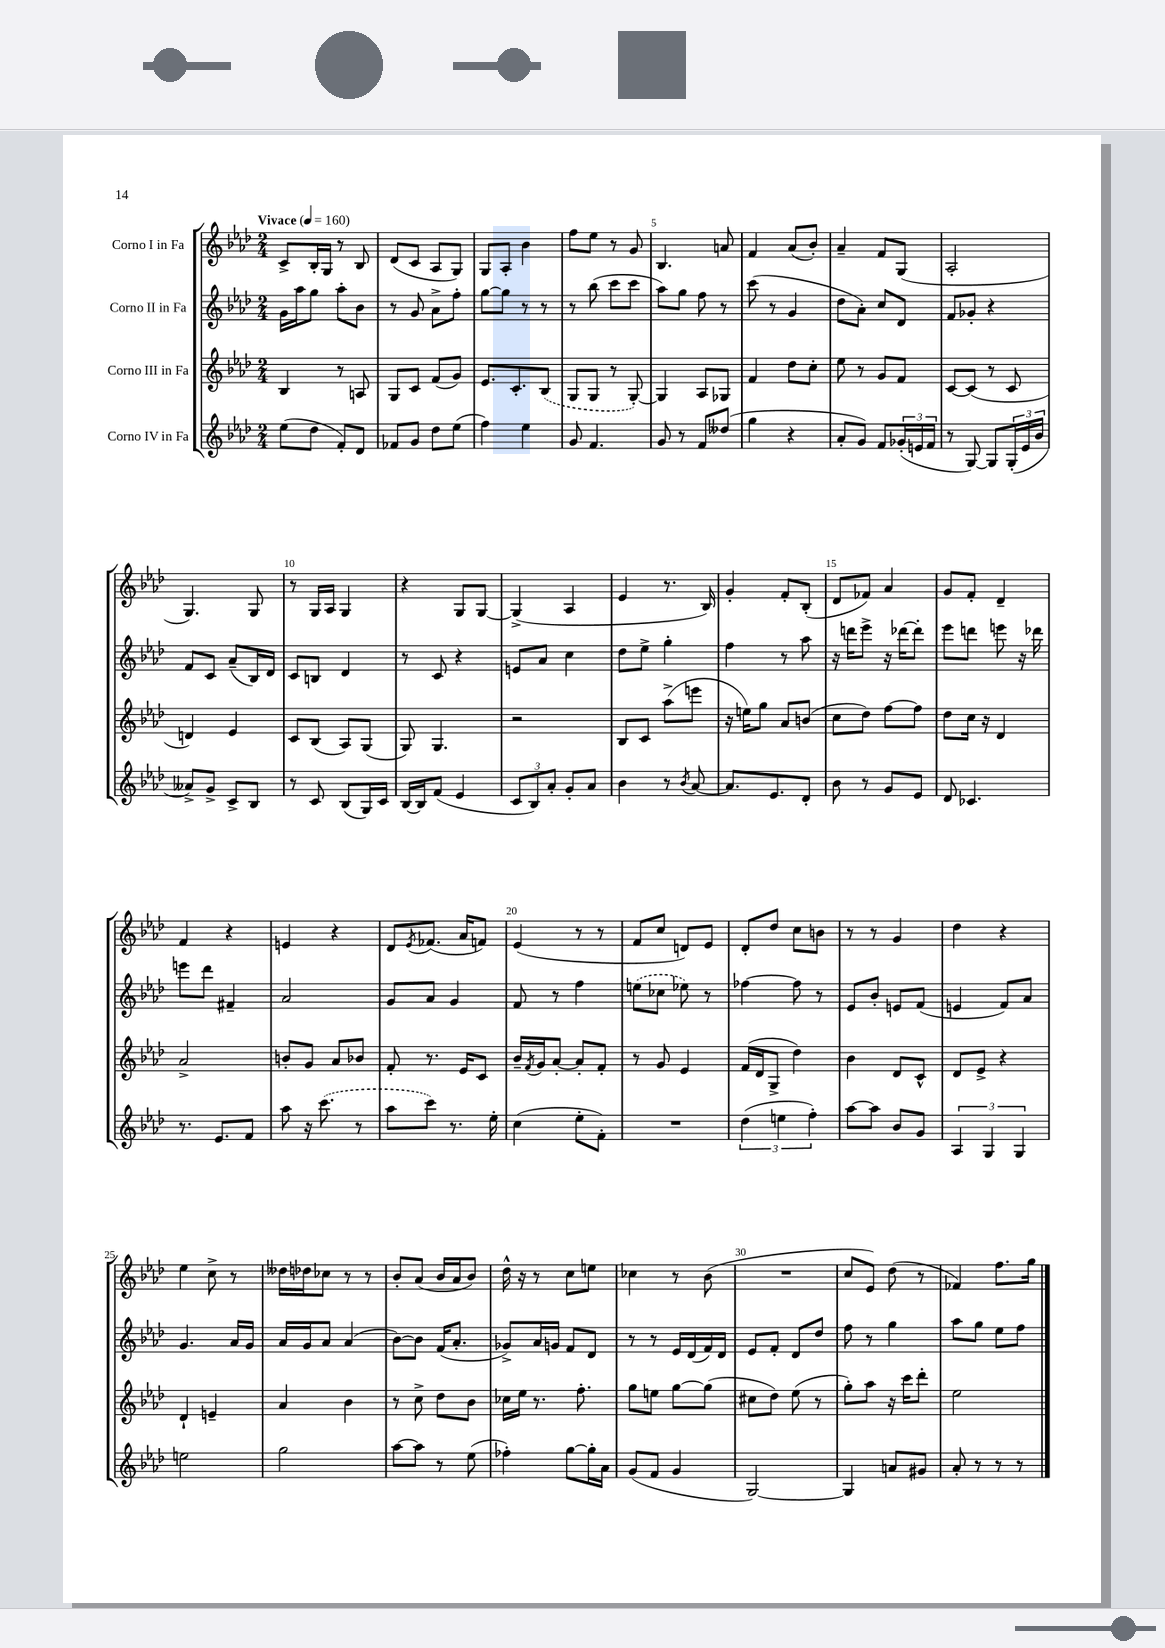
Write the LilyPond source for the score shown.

<<
\new StaffGroup <<
\new Staff = "s0" \with { instrumentName = "Corno I in Fa" } {
    \clef treble \key aes \major \numericTimeSignature \time 2/4 \tempo "Vivace" 4 = 160
    c'8-> bes16-. g16 r8 bes8 |
    des'8( c'8 aes8 g8) |
    g8 aes8-. bes'4 |
    f''8 ees''8 r8 g'8 |
    bes4. a'8 |
    f'4 aes'8( bes'8-.) |
    aes'4-- f'8 g8( |
    aes2-. |
    g4.) g8 |
    r8 g16 aes16 g4 |
    r4 g8 g8~ |
    g4->( aes4 |
    ees'4 r8. bes16) |
    g'4-. f'8-. bes8-.( |
    des'8 fes'8) aes'4 |
    g'8 f'8-. des'4-- |
    f'4 r4 |
    e'4 r4 |
    des'8 \acciaccatura { ees'8 } fes'8.( aes'16 f'8) |
    ees'4( r8 r8 |
    f'8 c''8 d'8) ees'8 |
    des'8-. des''8 c''8 b'8 |
    r8 r8 g'4 |
    des''4 r4 |
    ees''4 c''8-> r8 |
    deses''16 des''16 ces''8 r8 r8 |
    bes'8-. aes'8( bes'16 aes'16 bes'8) |
    des''16-^ r16 r8 c''8 e''8 |
    ces''4 r8 bes'8( |
    R2 |
    c''8 ees'8) des''8( r8 |
    fes'4) f''8. g''16 \bar "|." |
}
\new Staff = "s1" \with { instrumentName = "Corno II in Fa" } {
    \clef treble \key aes \major \numericTimeSignature \time 2/4
    g'16 aes''16 g''8 aes''8-. bes'8 |
    r8 g'8 aes'8-> f''8-. |
    g''8~ g''8 r8 r8 |
    r8 bes''8( c'''8 c'''8 |
    aes''8) g''8 f''8 r8 |
    c'''8( r8 g'4 |
    des''8 aes'8-.) c''8 des'8 |
    f'8 ges'8-. r4 |
    f'8 c'8 aes'8--( bes16) des'16 |
    c'8 b8 des'4 |
    r8 c'8 r4 |
    e'8 aes'8 c''4 |
    des''8 ees''8-> g''4-. |
    f''4 r8 aes''8 |
    r16 d'''16 ees'''8-> r16 des'''16~ des'''8-. |
    ees'''8 d'''8 e'''8 r16 des'''16 |
    e'''8 des'''8 fis'4-- |
    aes'2 |
    g'8 aes'8 g'4 |
    f'8 r8 f''4 |
    \once \slurDashed e''8( ces''8 ees''8) r8 |
    fes''4~ fes''8 r8 |
    ees'8 bes'8-. e'8 f'8( |
    e'4 f'8) aes'8 |
    g'4. aes'16 g'16 |
    aes'16 g'16 aes'8 aes'4( |
    bes'8~) bes'8 f'16( aes'8.-. |
    ges'8->) aes'16 g'16 f'8 des'8 |
    r8 r8 ees'16 des'16( f'16) des'16 |
    ees'8 f'8-. des'8 des''8 |
    f''8 r8 g''4 |
    aes''8 g''8 ees''8 f''8 \bar "|." |
}
\new Staff = "s2" \with { instrumentName = "Corno III in Fa" } {
    \clef treble \key aes \major \numericTimeSignature \time 2/4
    bes4 r8 a8 |
    g8 c'8 f'8( g'8) |
    ees'8. c'8.-. \once \slurDashed bes8( |
    g8 g8 r8 g8~-.) |
    g4 aes8 ges8 |
    f'4 des''8 c''8-. |
    ees''8 r8 g'8 f'8 |
    c'8~ c'8( r8 c'8 |
    d'4) ees'4 |
    c'8 bes8( aes8) g8( |
    g8) g4. |
    r2 |
    bes8 c'8 aes''8->( e'''8 |
    r16 e''16) g''8 aes'8 b'8( |
    c''8 des''8) f''8~ f''8 |
    des''8 c''16 r16 des'4 |
    aes'2-> |
    b'8-. g'8 aes'8 bes'8 |
    f'8-. r8. ees'16 c'8 |
    bes'16-- \acciaccatura { f'8 } g'16 aes'8~-. aes'8-. f'8-. |
    r8 g'8 ees'4 |
    f'16( des'16 g8-> des''4) |
    bes'4 des'8 c'8-^ |
    des'8 ees'8-> r4 |
    des'4-! e'4-- |
    aes'4 bes'4 |
    r8 c''8-> des''8 bes'8 |
    ces''16 ees''16 r8. f''8.-. |
    g''8 e''8 g''8~ g''8( |
    cis''8 des''8) ees''8( r8 |
    g''8-.) aes''8 r16 c'''16 des'''8-. |
    ees''2 \bar "|." |
}
\new Staff = "s3" \with { instrumentName = "Corno IV in Fa" } {
    \clef treble \key aes \major \numericTimeSignature \time 2/4
    ees''8( des''8 f'8-.) des'8 |
    fes'8 g'8 des''8 ees''8( |
    f''4) ees''4 |
    g'8 f'4. |
    g'8 r8 f'8 deses''8( |
    g''4 r4 |
    aes'8-. g'8) f'8 \tuplet 3/2 { ges'16-.( e'16 f'16 } |
    r8 g8~) g8 \tuplet 3/2 { g16-.( ees'16 bes'16 } |
    aeses'8->) g'8-> c'8-> bes8 |
    r8 c'8 bes8( g16) c'16 |
    bes16~ bes16 f'8( ees'4 |
    \tuplet 3/2 { c'8 bes8) aes'8-. } g'8-. aes'8 |
    bes'4 r8 \acciaccatura { bes'8 } aes'8~ |
    aes'8. ees'8. des'8-. |
    bes'8 r8 g'8 ees'8 |
    des'8 ces'4. |
    r8. ees'8. f'8 |
    aes''8 r16 \once \slurDashed c'''8.( r8 |
    aes''8 c'''8) r8. ees''16-. |
    c''4( ees''8-. f'8-.) |
    R2 |
    \tuplet 3/2 { des''4( e''4 f''4-.) } |
    aes''8~ aes''8 bes'8 g'8 |
    \tuplet 3/2 { aes4 g4 g4 } |
    e''2 |
    g''2 |
    aes''8~ aes''8 r8 ees''8( |
    fes''4-.) g''8~ g''16-. aes'16 |
    g'8( f'8 g'4 |
    g2~) |
    g4 a'8 gis'8 |
    aes'8-. r8 r8 r8 \bar "|." |
}
>>
>>
\layout { \context { \Score \override BarNumber.break-visibility = ##(#f #t #t) barNumberVisibility = #(every-nth-bar-number-visible 5) } }
